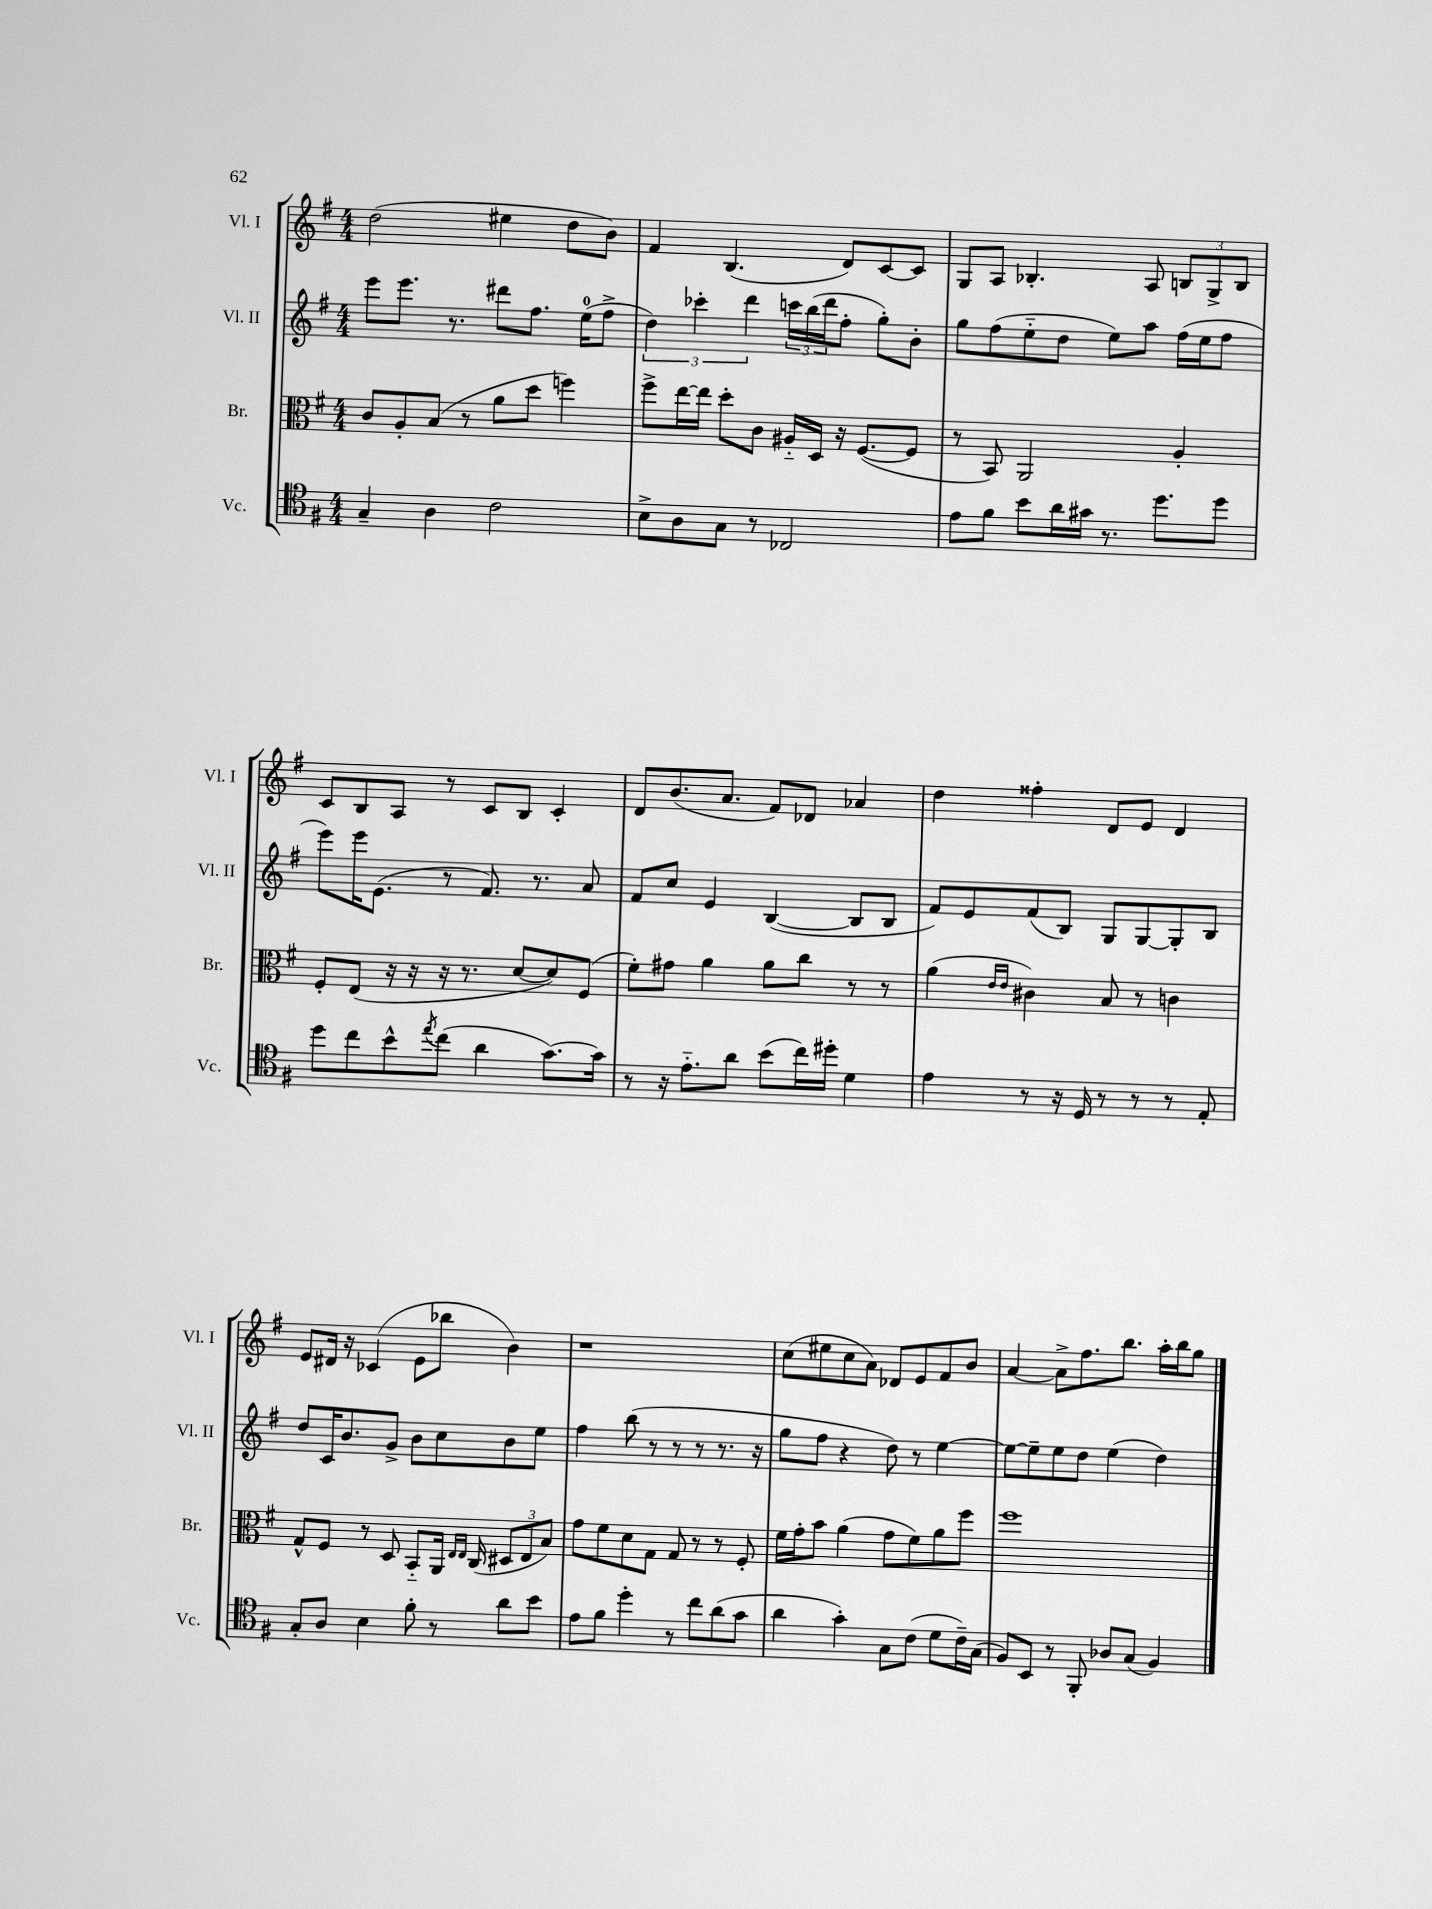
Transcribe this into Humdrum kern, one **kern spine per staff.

**kern	**kern	**kern	**kern
*staff4	*staff3	*staff2	*staff1
*clefC4	*clefC3	*clefG2	*clefG2
*k[f#]	*k[f#]	*k[f#]	*k[f#]
*M4/4	*M4/4	*M4/4	*M4/4
4G~	8c	8eee	(2dd
.	8A'	8.eee	.
4A	(8B	.	.
.	.	8.r	.
.	8r	.	.
2c	8a	8ddd#	4ee#
.	8dd	8.ff#	.
.	4ff)	.	8dd
.	.	(16ee	.
.	.	8ff#^	8b)
=	=	=	=
8B^	8ff#^	6dd)	4f#
8A	[16ee	.	.
.	.	6ccc-'	.
.	16ee]	.	.
8G	8dd'	.	(4.B
.	.	6ddd	.
8r	8c	.	.
2C-	16A#'~	24ccc	.
.	.	(24bb	.
.	16D	.	.
.	.	24ddd	.
.	16r	8ff#'	8d)
.	([8.F#	.	.
.	.	8gg')	[8c
.	8F#]	8b'	8c]
=	=	=	=
8e	8r	8gg	8G
8f#	8BB)	(8ff#	8A
8b	2AA	8ee'~	4.B-'
16a	.	8dd	.
16g#	.	.	.
8.r	.	8ee)	.
.	.	8aa	8A
8.dd	.	.	.
.	4A'	(16ff#	12B
.	.	16ee	.
.	.	.	12G^
8dd	.	8ff#	.
.	.	.	12B
=	=	=	=
8dd	8F#'	8eee)	8c
8cc	(8E	16eee	8B
.	.	(8.e	.
8b^^	16r	.	8A
.	16r	.	.
8qee	.	.	.
(8cc	16r	8r	8r
.	8.r	.	.
4a	.	8.f#)	8c
.	[8d	.	8B
.	.	8.r	.
[8.g)	8d])	.	4c'
.	(8F#	8a	.
16g]	.	.	.
=	=	=	=
8r	8f#')	8f#	8d
16r	8g#	8cc	(8.b
8.e'~	.	.	.
.	4a	4e	.
.	.	.	8.a
8a	.	.	.
(8b	8a	([4B	8f#)
16cc)	8cc	.	8d-
16dd#'	.	.	.
4d	8r	8B]	4a-
.	8r	8B	.
=	=	=	=
4e	(4a	8f#)	4dd
.	.	8e	.
.	16qqe	.	.
.	16qqe	.	.
8r	4c#)	(8f#	4ff##'
16r	.	8B)	.
16D	.	.	.
8r	8B	8G	8d
8r	8r	[8G	8e
8r	4c	8G']	4d
8E'	.	8B	.
=	=	=	=
8G'	8G^^	8dd	8e
8A	8F#	16c	16d#
.	.	8.b	16r
4B	8r	.	(4c-
.	8D	8g^	.
8f#'	8BB'~	8b	8e
8r	16AA	8cc	8bb-
.	16qqE	.	.
.	16qqE	.	.
.	(16C	.	.
8a	12D#	8b	4b)
.	12E	.	.
8b	.	8ee	.
.	12B)	.	.
=	=	=	=
8e	8g	4ff#	1r
8f#	8f#	.	.
4dd'	8d	(8bb	.
.	8G	8r	.
8r	8G	8r	.
8cc	8r	8r	.
(8a	8r	8.r	.
8g	8F#'	.	.
.	.	16r	.
=	=	=	=
4a	16f#	8gg	(8cc
.	16g'	.	.
.	8b	8ff#	8ee#
4g')	(4a	4r	8cc
.	.	.	8a)
8G	8g	8dd)	8d-
(8c	8f#)	8r	8e
8d	8a	[4ee	8f#
16c~)	8ff#	.	8b
(16G	.	.	.
=	=	=	=
8F#)	1ff#	8ee_	[4a
8BB	.	8ee~]	.
8r	.	8ee	8a^]
8FF#'	.	8dd	8.ff#
8A-	.	(4ee	.
.	.	.	8.bb
(8G	.	.	.
4F#)	.	4dd)	16aa'
.	.	.	16bb
.	.	.	8gg
==	==	==	==
*-	*-	*-	*-
